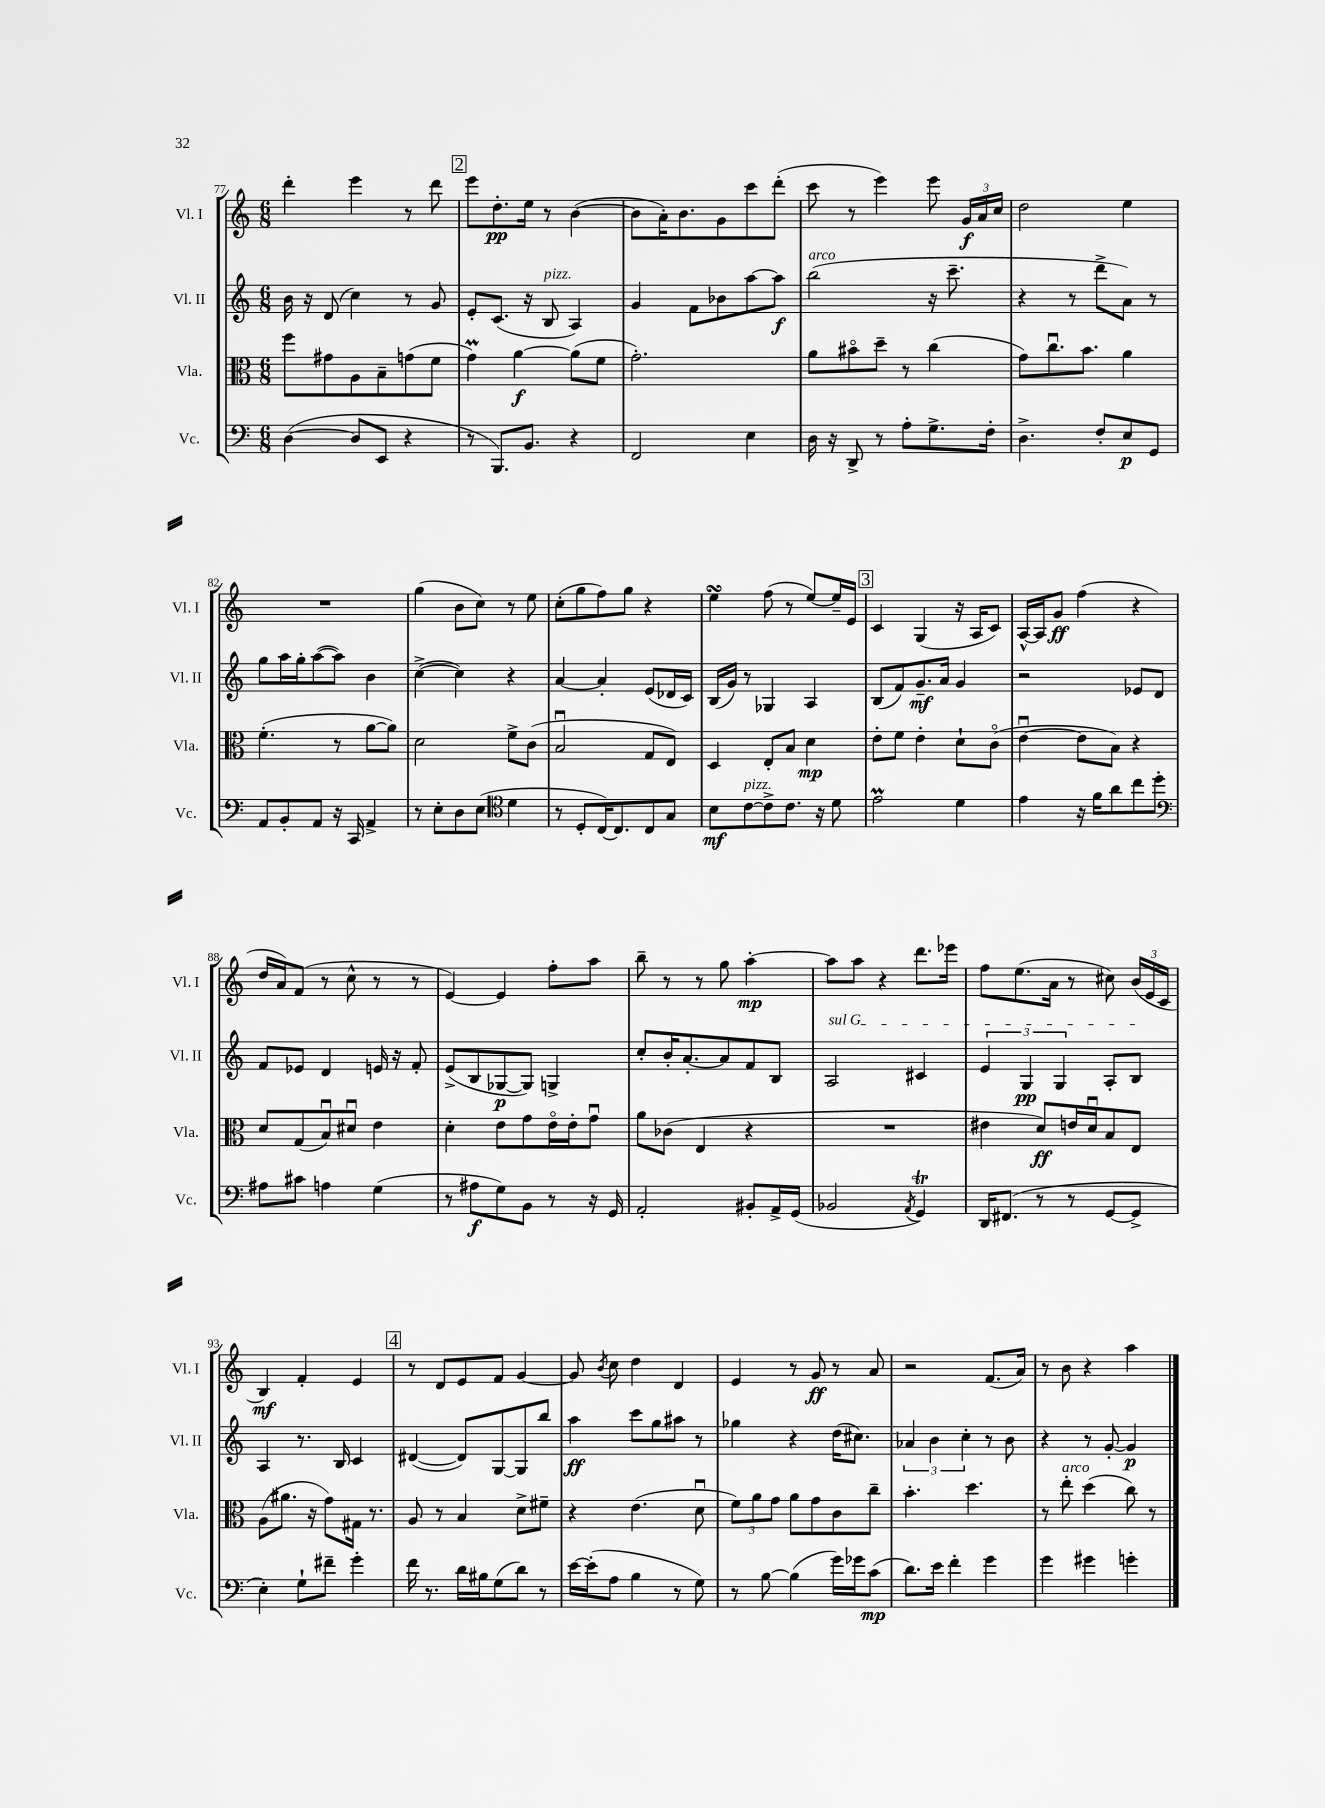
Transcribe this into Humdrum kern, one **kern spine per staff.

**kern	**kern	**kern	**kern
*staff4	*staff3	*staff2	*staff1
*clefF4	*clefC3	*clefG2	*clefG2
*k[]	*k[]	*k[]	*k[]
*M6/8	*M6/8	*M6/8	*M6/8
([4D\	8ff\L	16b\	4ddd'\
.	.	16r	.
.	8g#\	(8d/	.
8D/]L	8A\	4cc\)	4eee\
8EE/J	8B~\	.	.
4r	(8g\	8r	8r
.	8f\J	8g/	8ddd\
=	=	=	=
8r	4g\)	8e'/L	8eee\L
8.BBB/L)	.	(8.c/J	8.dd'\
.	[4a\	.	.
8.BB/J	.	16r	16ee\Jk
.	.	8B/	8r
4r	(8a\]L	4A/)	([4b\
.	8f\J	.	.
=	=	=	=
2FF/	2.g'\)	4g/	8b\]L
.	.	.	16a'\K)
.	.	.	8.b\
.	.	8f\L	.
.	.	8b-\	8g\
4E\	.	[8aa\	8ccc\
.	.	8aa\]J	(8ddd'\J
=	=	=	=
16D\	8a\L	(2bb\	8ccc\
16r	.	.	.
8DD^/	8b#o\	.	8r
8r	8dd~\J	.	4eee\)
8A'\L	8r	.	.
8.G^\	(4cc\	16r	8eee\
.	.	8.ccc~\	.
.	.	.	24g/LL
.	.	.	24a/
16F'\Jk	.	.	.
.	.	.	24cc/JJ
=	=	=	=
4.D^\	8g\L)	4r	2dd\
.	8.ccu\	.	.
.	.	8r	.
.	8.b\J	.	.
8F'/L	.	8ddd^\L	.
8E/	4a\	8a\J)	4ee\
8GG/J	.	8r	.
=	=	=	=
8AA/L	(4.f'\	8gg\L	2.r
8BB'/	.	16aa\L	.
.	.	16gg'\J	.
8AA/J	.	([8aa\	.
16r	8r	8aa\]J)	.
16CC/	.	.	.
4AA^/	[8a\L	4b\	.
.	8a\]J)	.	.
=	=	=	=
8r	2d\	([4cc^\	(4gg\
8E'\L	.	.	.
8D\	.	4cc\])	8b\L
(8E\J	.	.	8cc\J)
*clefC4	*	*	*
4d\	8f^\L	4r	8r
.	(8c\J	.	8ee\
=	=	=	=
8r	2Bu/	[4a/	(8cc'\L
8D'/L	.	.	8gg\
[16C/K)	.	4a'/]	8ff\)
8.C/]	.	.	.
.	.	.	8gg\J
8C/	8G/L	(8e/L	4r
8G/J	8E/J)	16d-/L	.
.	.	16c/JJ)	.
=	=	=	=
8B\L	4D/	(16B/LL	4ee\
.	.	16g/JJ)	.
[8c\	.	8r	.
8c^\]	8E'/L	4G-/	(8ff\
8.c\J	8B/J	.	8r
.	4d\	4A/	[8ee/L)
16r	.	.	.
8d\	.	.	16ee~/]L
.	.	.	16e/JJ
=	=	=	=
2e\	8e'\L	(8B/L	4c/
.	8f\J	8f/)	.
.	4e'\	8.g~/	(4G/
.	.	16a/Jk	.
4d\	8d`\L	4g/	16r
.	.	.	16A/LK
.	(8co\J	.	8c/J)
=	=	=	=
4e\	[4eu\	2r	[16A^^/LL
.	.	.	16A/]J
.	.	.	8g/J
16r	8e\]L	.	(4ff\
16f\LK	.	.	.
8a\	8B\J)	.	.
8cc\	4r	8e-/L	4r
8dd'\J	.	8d/J	.
=	=	=	=
*clefF4	*	*	*
8A#\L	8d/L	8f/L	16dd/LL
.	.	.	16a/J)
8c#\J	(8G/	8e-/J	(8f/J
4A\	8Bu/)	4d/	8r
.	8d#u/J	.	8cc^^\
(4G\	4e\	16e/	8r
.	.	16r	.
.	.	8f'/	8r
=	=	=	=
8r	4d'\	(8e^/L	[4e/)
8A#\L	.	8B/	.
8G\)	8e\L	[8G-/	4e/]
8BB\J	8g\	8G-/]J)	.
8r	16eo\L	4G^/	8ff'\L
.	16e'\J	.	.
16r	8gu\J	.	8aa\J
16GG/	.	.	.
=	=	=	=
2AA'/	8a\L	8cc'/L	8bb~\
.	(8c-\J	16b'/K	8r
.	.	[8.a'/	.
.	4E/	.	8r
.	.	8a/]	8gg\
8BB#'/L	4r	8f/	[4aa'\
16AA^/L	.	8B/J	.
(16GG/JJ	.	.	.
=	=	=	=
2BB-/	2.r	2A/	8aa\]L
.	.	.	8aa\J
.	.	.	4r
8qAA/	.	.	.
4GG/)	.	4c#/	8.ddd\L
.	.	.	16eee-\Jk
=	=	=	=
16DD/LK	4e#\	6e/	8ff\L
(8.FF#/J	.	.	.
.	.	.	(8.ee\
.	.	6G/	.
8r	8d/L)	.	.
.	.	.	16a\Jk
.	.	6G/	.
8r	16e/L	.	8r
.	16du/J	.	.
[8GG/L	8B/	8A'/L	8cc#\)
8GG^/]J	8E/J	8B/J	(24b/LL
.	.	.	24e/
.	.	.	24c/JJ
=	=	=	=
4E'\)	(8A\L	4A/	4B/)
.	8.a#\J	.	.
8G`\L	.	8.r	4f'/
.	16r	.	.
8f#~\J	8g\L)	.	.
.	.	16B/	.
4g'\	16G#\Jk	4c/	4e/
.	8.r	.	.
=	=	=	=
16f\	8A/	([4d#/	8r
8.r	.	.	.
.	8r	.	8d/L
16d\LL	4B/	8d#/]L)	8e/
16B#\J	.	.	.
(8G\	.	[8G/	8f/J
8d\J)	8d^\L	8G/]	[4g/
8r	8f#~\J	8bb/J	.
=	=	=	=
[16e\LL	4r	4aa\	8g/]
(16e'\]J	.	.	.
.	.	.	8qb/
8A\J	.	.	8cc\
4B\	(4.e\	8ccc\L	4dd\
.	.	8gg\	.
8r	.	8aa#\J	4d/
8G\)	8du\	8r	.
=	=	=	=
8r	12f\L)	4gg-\	4e/
.	12a\	.	.
[8B\	.	.	.
.	12g\J	.	.
(4B\]	8a\L	4r	8r
.	8g\	.	8g/
16g\LL)	8c\	(16dd\LK	8r
16g-\J	.	8.cc#\J)	.
(8c\J	8cc~\J	.	8a/
=	=	=	=
8.d\L)	4.b'\	6a-/	2r
.	.	6b\	.
16e\Jk	.	.	.
4f'\	.	.	.
.	.	6cc'\	.
.	4.dd\	.	.
4g\	.	8r	(8.f/L
.	.	8b\	.
.	.	.	16a/Jk)
=	=	=	=
4g\	8r	4r	8r
.	8ee'\	.	8b\
4g#\	(4dd\	8r	4r
.	.	[8g'/	.
4g'\	8cc\)	4g/]	4aa\
.	8r	.	.
==	==	==	==
*-	*-	*-	*-
